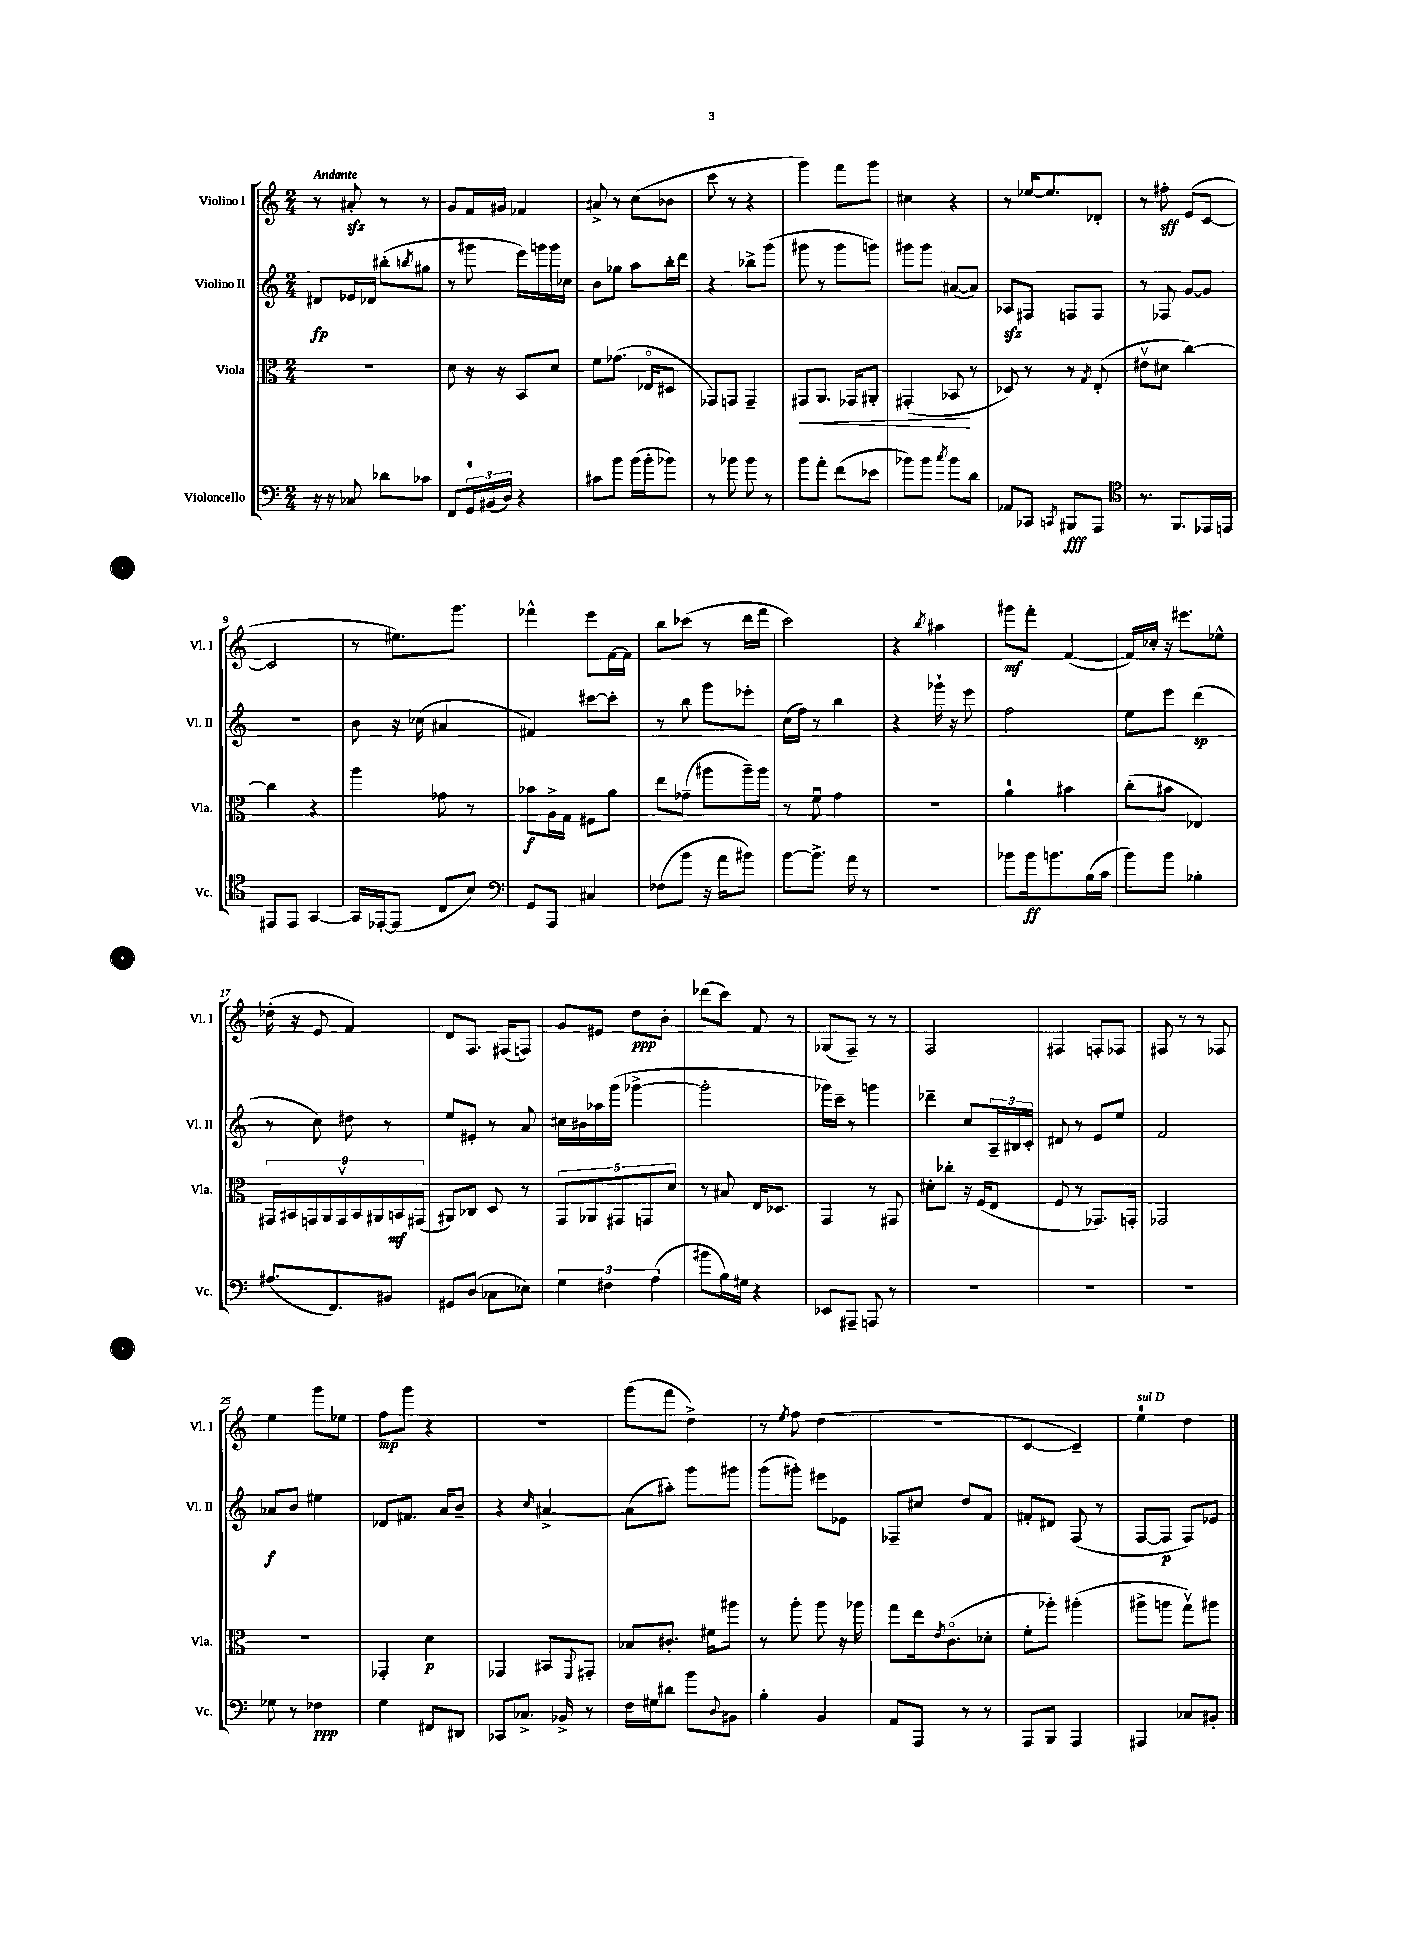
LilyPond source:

<<
\new StaffGroup <<
\new Staff = "s0" \with { instrumentName = "Violino I" shortInstrumentName = "Vl. I" } {
    \clef treble \key c \major \numericTimeSignature \time 2/4 \tempo "Andante"
    r8 ais'8-.\sfz r8 r8 |
    g'8 f'16 gis'16 fes'4 |
    ais'8-> r8 c''8( bes'8 |
    c'''8 r8 r4 |
    g'''4) f'''8 g'''8 |
    cis''4 r4 |
    r8 ees''16~ ees''8. des'8-. |
    r8 fis''8-.\sff e'8( c'8~ |
    c'2 |
    r8 eis''8.) g'''8. |
    fes'''4-^ e'''8 f'16~ f'16 |
    b''8 ces'''8( r8 d'''16 f'''16 |
    c'''2) |
    r4 \acciaccatura { b''8 } ais''4 |
    gis'''8\mf f'''8-. f'4~( |
    f'16) ces''16-. r16 eis'''8. ees''8-^ |
    des''16-.( r16 e'8 f'4) |
    d'8 f8. fis16( f8) |
    g'8 eis'8 d''8\ppp b'8-. |
    des'''8( c'''8) f'8 r8 |
    ges8( f8--) r8 r8 |
    f2 |
    fis4 f8-. fes8 |
    fis8 r8 r8 fes8 |
    e''4 g'''8 ees''8 |
    f''8\mp g'''8 r4 |
    r2 |
    g'''8( f'''8 d''4->) |
    r8 \acciaccatura { e''8 } f''8 d''4( |
    R2 |
    c'4~ c'4--) |
    e''4-0^\markup { \italic "sul D" } d''4 \bar "|." |
}
\new Staff = "s1" \with { instrumentName = "Violino II" shortInstrumentName = "Vl. II" } {
    \clef treble \key c \major \numericTimeSignature \time 2/4
    dis'8\fp ees'16 des'16 bis''8-.( \acciaccatura { b''8 } gis''8 |
    r8 gis'''8 e'''16) g'''16 g'''16 ces''16 |
    b'8 ges''8 a''8 b''16-. d'''16 |
    r4 bes''8-> g'''8( |
    gis'''8 r8 gis'''8 g'''8) |
    gis'''8 gis'''8 ais'8~( ais'8) |
    aes8\sfz fis8 f8 f8 |
    r8 fes8 g'8~ g'8 |
    r2 |
    b'8 r16 ces''16( ais'4 |
    fis'4) cis'''8~ cis'''8-. |
    r8 b''8 g'''8 ees'''8-. |
    c''16( f''16) r8 b''4 |
    r4 ges'''16-! r16 e'''8 |
    f''2 |
    e''8 e'''8 d'''4\sp( |
    r8 c''8) dis''8 r8 |
    e''8 eis'8-. r8 a'8 |
    cis''16 bis'16 aes''16 g'''16( ges'''4~-> |
    ges'''2-. |
    ges'''16) c'''16-- r8 g'''4 |
    des'''4-- c''8 \tuplet 3/2 { a16-- bis16 c'16-. } |
    dis'8 r8 e'8 e''8 |
    f'2 |
    aes'8\f b'8 eis''4 |
    des'8 fis'8. a'16 b'8-- |
    r4 \grace { c''16 } ais'4~-> |
    ais'8( ais''8-.) g'''8 gis'''8 |
    g'''8( gis'''8-.) eis'''8 ees'8 |
    fes8-- cis''8 d''8 f'8 |
    fis'8-. dis'8 f8( r8 |
    f8~ f8\p f8) ees'8 \bar "|." |
}
\new Staff = "s2" \with { instrumentName = "Viola" shortInstrumentName = "Vla." } {
    \clef alto \key c \major \numericTimeSignature \time 2/4
    R2 |
    d'8 r16 r16 b,8 d'8 |
    f'8 ges'8.( ees16\flageolet dis8 |
    ges,8) g,8 g,4-- |
    gis,8\< a,8. ges,16 ais,8-. |
    gis,4-.( bes,8\! r8 |
    des8) r8 r8 \acciaccatura { g8 } e8-.( |
    eis'8\upbow dis'8 c''4~) |
    c''4 r4 |
    a''4 ges'8 r8 |
    bes'8\f a16-> g16 fis8 a'8 |
    e''8 ges'8--( ais''8 ais''16--) ais''16 |
    r8 f'8\downbow g'4 |
    R2 |
    a'4-0 bis'4 |
    c''8-.( bis'8 ees4) |
    \tuplet 9/8 { gis,16 bis,16 g,16 a,16 g,16\upbow bis,16 ais,16 b,16\mf gis,16( } |
    ais,8) ces8 d8 r8 |
    \tuplet 5/4 { g,8 aes,8 gis,8 g,8 d'8 } |
    r8 bis8 e16 des8. |
    g,4 r8 gis,8 |
    dis'8-. ces''8-. r16 f16( e8 |
    f8 r8 ges,8.) g,16-. |
    ges,2 |
    R2 |
    ges,4-. d'4\p |
    ges,4 bis,8 \appoggiatura { f,8 } gis,8-. |
    bes8 cis'8.-. fis'16 ais''8 |
    r8 a''8-. a''8 r16 aes''16 |
    g''8 e''16 \acciaccatura { e'8 } c'8.\flageolet( des'8-. |
    f'8-. aes''8-.) ais''4-.( |
    ais''8-> a''8 g''8\upbow) ais''8 \bar "|." |
}
\new Staff = "s3" \with { instrumentName = "Violoncello" shortInstrumentName = "Vc." } {
    \clef bass \key c \major \numericTimeSignature \time 2/4
    r16 r16 ces8 des'8 ces'8 |
    f,8 \tuplet 3/2 { g,16-0 bis,16( d16) } r4 |
    cis'8 b'8 b'16( b'16-. bes'8) |
    r8 bes'8 bes'8 r8 |
    b'8 a'8-. f'8( ees'8 |
    bes'8) bes'8 \acciaccatura { c''8 } bes'8 d'8 |
    aes,8 ces,8 \acciaccatura { c,8 } bis,,8\fff a,,8 |
    \clef tenor r8. f,8. ees,16 e,16 |
    eis,8 eis,8 g,4~ |
    g,16 ees,16~-. ees,8( c8 b8) |
    \clef bass g,8 a,,8 cis4 |
    fes8( b'8 r16 a'16 bis'8) |
    b'8~ b'8.-> a'16 r8 |
    R2 |
    bes'8 bes'16\ff b'8. b16( c'16 |
    b'8) b'8 bes4-. |
    ais8.( f,8.) bis,8 |
    gis,8 d8( ces8 ees8) |
    \tuplet 3/2 { g4 fis4 a4( } |
    bis'8 b16) gis16 r4 |
    ees,8 ais,,8-- a,,8 r8 |
    R2 |
    R2 |
    R2 |
    ges8 r8 fes4\ppp |
    g4 fis,8 dis,8 |
    ces,8 ces8.-> bes,16-> r8 |
    f16 gis16 dis'8 b'8 \appoggiatura { d8 } bis,8 |
    b4-. b,4 |
    a,8 a,,8 r8 r8 |
    a,,8 b,,8 a,,4 |
    ais,,4 ces8 bis,8-. \bar "|." |
}
>>
>>
